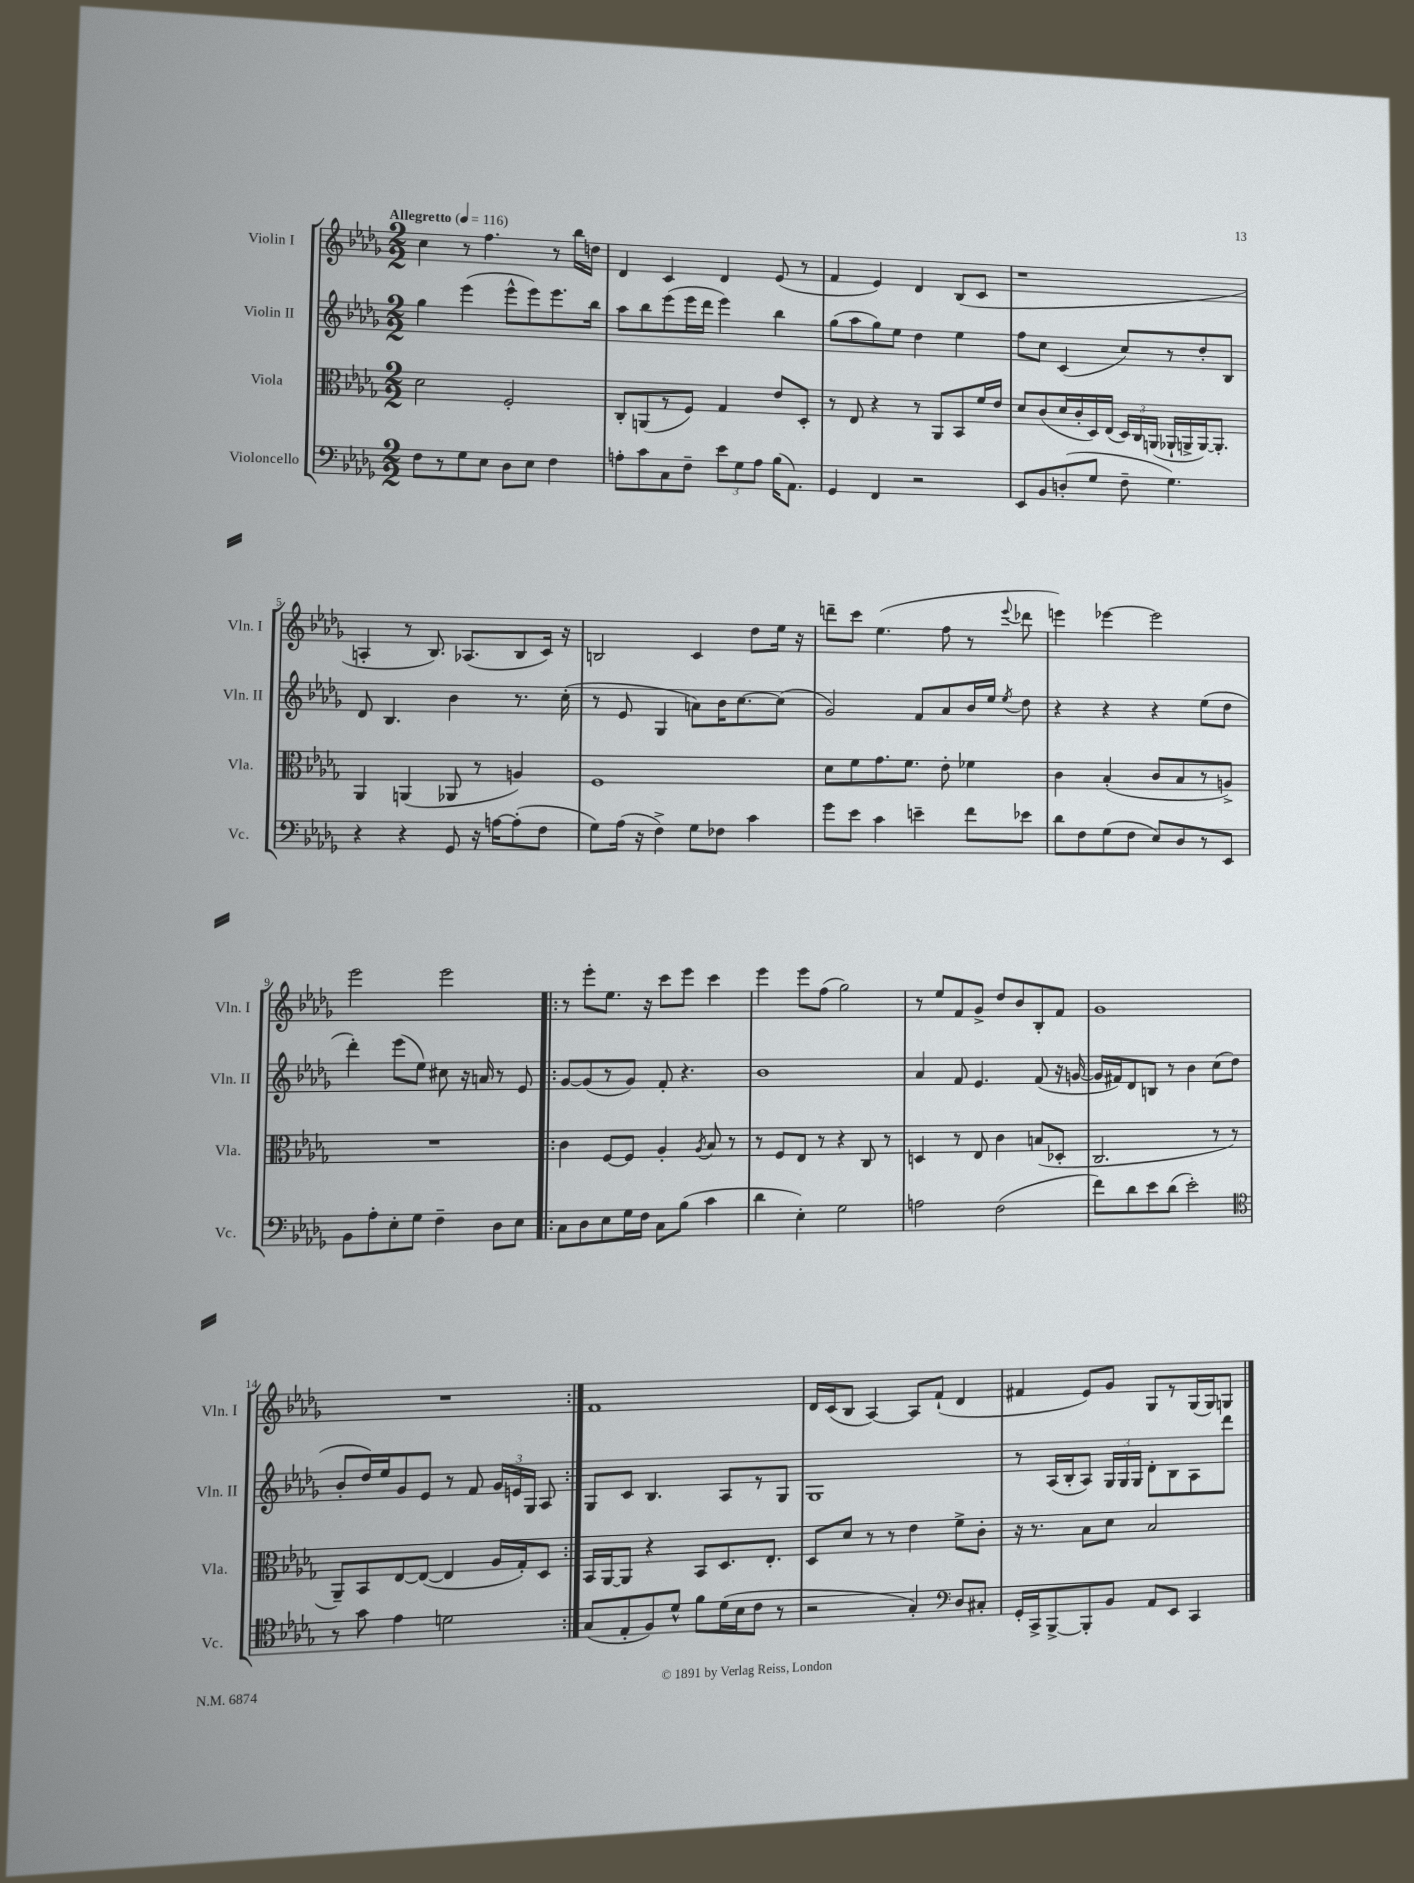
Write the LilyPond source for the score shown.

<<
\new StaffGroup <<
\new Staff = "s0" \with { instrumentName = "Violin I" shortInstrumentName = "Vln. I" } {
    \clef treble \key des \major \numericTimeSignature \time 2/2 \tempo "Allegretto" 4 = 116
    \autoBeamOff c''4 r8 f''4. r8 bes''16[ d''16] |
    des'4 c'4 des'4 ees'8( r8 |
    f'4 ees'4) des'4 bes8[( c'8] |
    r1 |
    a4-. r8 bes8.) aes8.[( bes8 c'16]) r16 |
    b2 c'4 des''8[ ees''16] r16 |
    d'''8[-- c'''8] ees''4.( f''8 r8 \appoggiatura { ees'''8 } des'''8 |
    e'''4) ees'''4~ ees'''2 |
    ees'''2 ees'''2 |
    \repeat volta 2 { r8 ees'''8[-. ees''8.] r16 c'''8[ ees'''8] c'''4 |
    ees'''4 ees'''8[ f''8]( ges''2) |
    r8 ees''8[ f'8 ges'8]-> des''8[ bes'8 bes8-. f'8] |
    ges'1 |
    R1 | }
    f'1 |
    des'16[ c'16( bes8] aes4~) aes8[ f'8]-!( des'4 |
    fis'4 ees'8[) ges'8] ges8[ r8 ges16( ges16) g8] \bar "|." |
}
\new Staff = "s1" \with { instrumentName = "Violin II" shortInstrumentName = "Vln. II" } {
    \clef treble \key des \major \numericTimeSignature \time 2/2
    \autoBeamOff ges''4 ees'''4( ees'''8[-^ ees'''8) ees'''8. bes''16] |
    aes''8[ bes''8 ees'''8( ees'''16 des'''16] ees'''4) bes''4 |
    ges''8[( aes''8 ges''8) ees''8] des''4 ees''4 |
    f''8[ c''8] c'4( c''8[) r8 des''8-. bes8] |
    des'8 bes4. bes'4 r8. c''16-.( |
    r8 ees'8 ges4 a'8[) bes'16 c''8.~ c''8]( |
    ges'2) f'8[ aes'8 bes'16 ees''16] \acciaccatura { ees''8 } des''8 |
    r4 r4 r4 ees''8[( des''8] |
    des'''4-.) ees'''8[( ees''8]) cis''8 r16 a'16 r8 ees'8 |
    \repeat volta 2 { ges'8[~ ges'8( r8 ges'8]) f'8-. r4. |
    bes'1 |
    aes'4 f'8 ees'4. f'8( r16 g'16~ |
    g'16[ fis'16) des'8 b8] r8 bes'4 c''8[( des''8] |
    bes'8[-. des''16) ees''16 ges'8 ees'8] r8 f'8 \tuplet 3/2 { ges'16[ e'16 ges16] } aes8 | }
    ges8[ c'8] bes4. aes8[ r8 ges8] |
    ges1 |
    r8 aes16[( bes16-. aes8]) \tuplet 3/2 { ges16[ ges16 ges16] } des'8[-. bes8 aes8 des'''8] \bar "|." |
}
\new Staff = "s2" \with { instrumentName = "Viola" shortInstrumentName = "Vla." } {
    \clef alto \key des \major \numericTimeSignature \time 2/2
    \autoBeamOff des'2 f2-. |
    c8[-. a,8( r8 f8]) ges4 ees'8[ des8]-. |
    r8 ees8 r4 r8 aes,8[ bes,8 f'16 ees'16] |
    des'8[ c'8( des'16 c'16-. des16) ees16]( \tuplet 3/2 { des16[) c16 a,16]( } aes,16[-! a,16-> a,16~) a,8.]-. |
    aes,4 a,4( aes,8 r8 a4) |
    f1 |
    des'8[ f'8 ges'8. f'8.] ees'8-. fes'4 |
    c'4 bes4-.( c'8[ bes8 r8 a8]->) |
    R1 |
    \repeat volta 2 { c'4 f8[~ f8] aes4-. \acciaccatura { aes8 } bes8 r8 |
    r8 f8[ ees8] r8 r4 c8 r8 |
    d4 r8 ees8 c'4 b8[( des8]-. |
    c2. r8 r8 |
    aes,8[--) bes,8 ees8~ ees8]~( ees4 aes16[ ges16-.) des8] | }
    bes,16[ aes,16~ aes,8] r4 bes,8[ des8. ees8.]-. |
    des8[ des'8] r8 r8 ees'4 f'8[-> c'8]-. |
    r16 r8. bes8[ des'8] bes2 \bar "|." |
}
\new Staff = "s3" \with { instrumentName = "Violoncello" shortInstrumentName = "Vc." } {
    \clef bass \key des \major \numericTimeSignature \time 2/2
    \autoBeamOff f8[ r8 ges8 ees8] des8[ ees8] f4 |
    a8[-. c'8 c8 f8]-- \tuplet 3/2 { ees'8[ ges8 a8] } bes16[( aes,8.]) |
    ges,4 f,4 r2 |
    ees,8[ bes,8 d8-.( ges8] f8-- ges4.) |
    r4 r4 ges,8 r16 a16[~ a8-.( f8] |
    ges8[) aes16]( r16 f4->) ges8[ fes8] c'4 |
    ges'8[ ees'8] c'4 e'4-- f'8[ ees'8] |
    des'8[ f8 ges8( f8] ees8[) des8 r8 ees,8] |
    bes,8[ aes8-. ees8-. ges8] f4-- des8[ ees8] |
    \repeat volta 2 { c8[ des8 ees8 ges16 f16] c8[ bes8]( c'4 |
    des'4 ees4-.) ges2 |
    a2 f2( |
    f'8[) des'8 ees'8 des'8]( ees'2-.) |
    \clef tenor r8 ges'8 ees'4 d'2 | }
    ges8[( ees8-. f8) des'8]-^ f'8[ des'16( bes16 c'8] r8 |
    r2 ges4-.) \clef bass des8[ cis8]-. |
    ges,16[-. c,16-> bes,,8~-> bes,,8-. bes,8] aes,8[ ees,8] c,4 \bar "|." |
}
>>
>>
